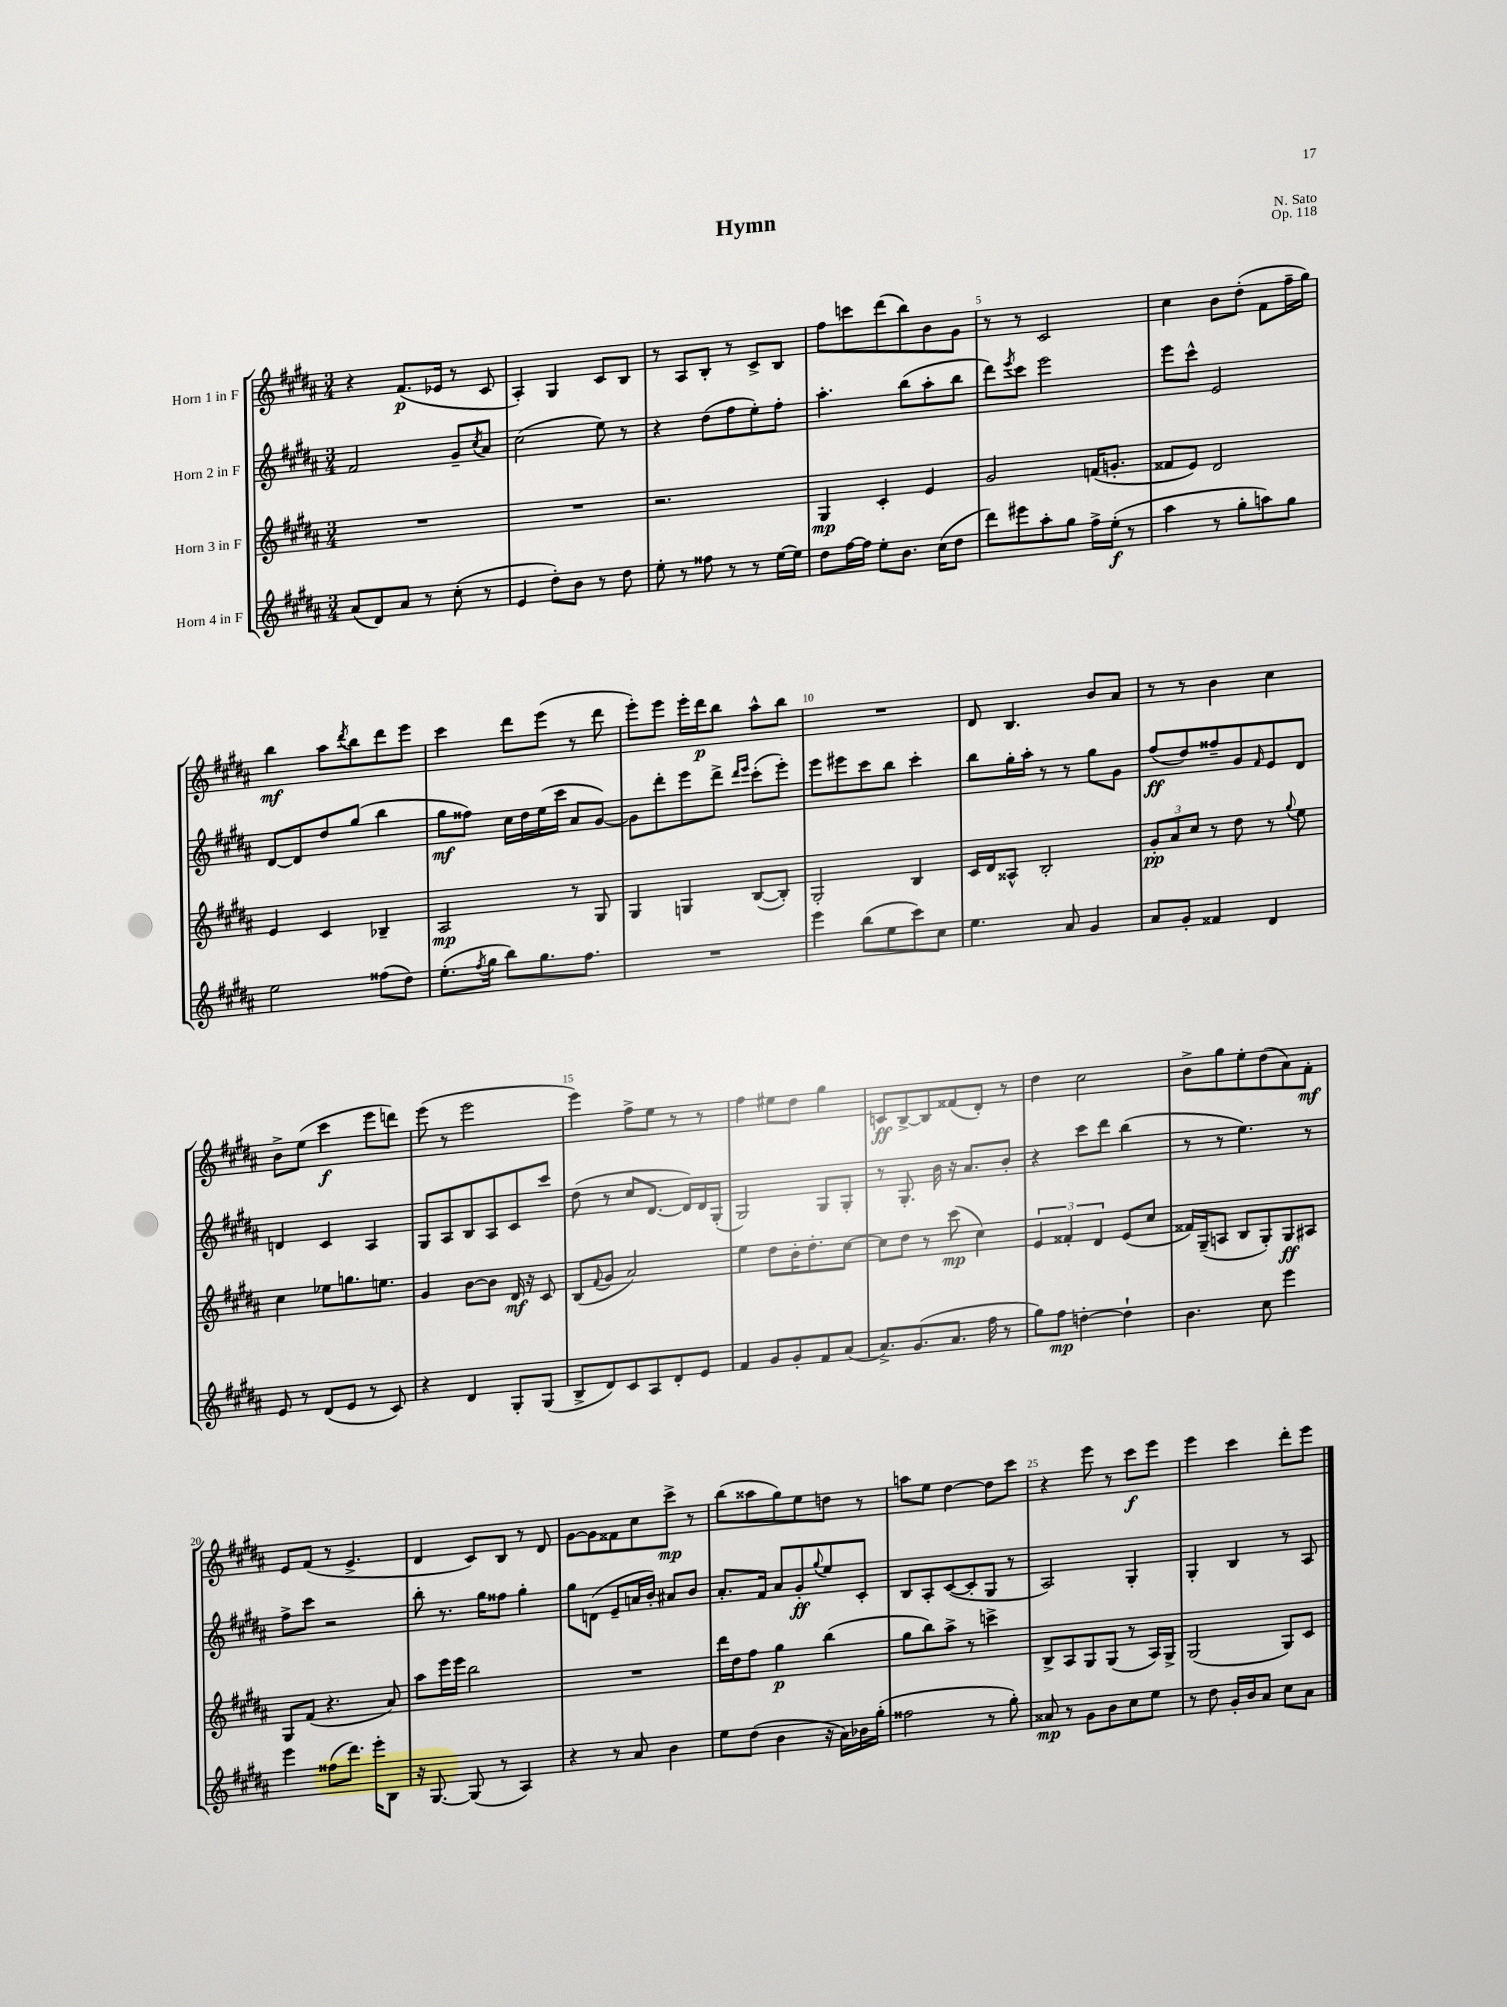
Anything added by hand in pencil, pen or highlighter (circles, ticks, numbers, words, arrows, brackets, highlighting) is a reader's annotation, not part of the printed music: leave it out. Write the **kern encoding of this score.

**kern	**dynam	**kern	**dynam	**kern	**dynam	**kern	**dynam
*part4	*part4	*part3	*part3	*part2	*part2	*part1	*part1
*staff4	*staff4	*staff3	*staff3	*staff2	*staff2	*staff1	*staff1
*I"Horn 4 in F	*	*I"Horn 3 in F	*	*I"Horn 2 in F	*	*I"Horn 1 in F	*
*clefG2	*	*clefG2	*	*clefG2	*	*clefG2	*
*k[f#c#g#d#a#]	*	*k[f#c#g#d#a#]	*	*k[f#c#g#d#a#]	*	*k[f#c#g#d#a#]	*
*M3/4	*	*M3/4	*	*M3/4	*	*M3/4	*
=1	=1	=1	=1	=1	=1	=1	=1
(8a#/L	.	2.r	.	2f#/	.	4r	.
8d#/)	.	.	.	.	.	.	.
8a#/J	.	.	.	.	.	(8.f#/L	p
8r	.	.	.	.	.	.	.
.	.	.	.	.	.	16e-X/Jk	.
(8cc#'\	.	.	.	8g#~/L	.	8r	.
.	.	.	.	8qcc#/	.	.	.
8r	.	.	.	8a#/J	.	8c#/	.
=2	=2	=2	=2	=2	=2	=2	=2
4e/	.	2.r	.	(2cc#\	.	4A#'/)	.
8dd#'\L)	.	.	.	.	.	4G#/	.
8b\J	.	.	.	.	.	.	.
8r	.	.	.	8ee\)	.	8c#/L	.
8dd#\	.	.	.	8r	.	8B/J	.
=3	=3	=3	=3	=3	=3	=3	=3
8ee'\	.	2.r	.	4r	.	8r	.
8r	.	.	.	.	.	8A#/L	.
8ff##X\	.	.	.	(8dd#\L	.	8B'/J	.
8r	.	.	.	8ff#\	.	8r	.
8r	.	.	.	8ee'\)	.	8c#^/L	.
[16ee\LL	.	.	.	8ff#'\J	.	8B/J	.
16ee\JJ]	.	.	.	.	.	.	.
=4	=4	=4	=4	=4	=4	=4	=4
8dd#\L	.	4G#/	mp	4.aa#'\	.	8ff#\L	.
[16ff#\L	.	.	.	.	.	8cccn\	.
16ff#\JJ]	.	.	.	.	.	.	.
8ee'\L	.	4c#'/	.	.	.	(8ddd#\	.
8.b\J	.	.	.	(8bb\L	.	8bb\)	.
.	.	4e/	.	8aa#'\	.	8b\	.
(16cc#\KL	.	.	.	.	.	.	.
8dd#\J	.	.	.	8bb\J	.	8g#\J	.
=5	=5	=5	=5	=5	=5	=5	=5
8ddd#\L)	.	2g#/	.	8ddd#\L)	.	8r	.
.	.	.	.	8qeee/	.	.	.
8eee#X\	.	.	.	8ccc#\J	.	8r	.
8aa#'\	.	.	.	2eee\	.	2c#/	.
8gg#\J	.	.	.	.	.	.	.
16ff#^\LL	.	(16fn/KL	.	.	.	.	.
(16ee'\JJ	f	8.gn'/J	.	.	.	.	.
8r	.	.	.	.	.	.	.
=6	=6	=6	=6	=6	=6	=6	=6
4aa#\	.	8f##X/L	.	8eee\L	.	4cc#\	.
.	.	8e/J)	.	8ccc#^^\J	.	.	.
8r	.	2d#/	.	2e/	.	8b\L	.
8gg#'\L	.	.	.	.	.	(8dd#'\J	.
8aan\)	.	.	.	.	.	8f#\L	.
8gg#\J	.	.	.	.	.	16ff#~\L	.
.	.	.	.	.	.	16gg#\JJ)	.
!!LO:LB:g=z
=7	=7	=7	=7	=7	=7	=7	=7
2ee\	.	4e/	.	[8d#/L	.	4bb\	mf
.	.	.	.	8d#/]	.	.	.
.	.	4c#/	.	8dd#/	.	8aa#\L	.
.	.	.	.	.	.	8qddd#/	.
.	.	.	.	(8gg#/J	.	8bb\	.
(8ff##X\L	.	4B-X~/	.	4bb\	.	8ddd#\	.
8dd#\J)	.	.	.	.	.	8eee\J	.
=8	=8	=8	=8	=8	=8	=8	=8
(8.ee'\L	.	2A#/	mp	8gg#\L	mf	4ccc#\	.
.	.	.	.	8ff##X\J)	.	.	.
8qff#/	.	.	.	.	.	.	.
16gg#\Jk	.	.	.	.	.	.	.
8bb\L)	.	.	.	16cc#\LL	.	8ddd#\L	.
.	.	.	.	16dd#\	.	.	.
8.gg#\	.	.	.	(16ee\	.	(8eee\J	.
.	.	.	.	16ccc#\JJ	.	.	.
.	.	8r	.	8a#/L	.	8r	.
8.ff#\J	.	.	.	.	.	.	.
.	.	8G#/	.	[8g#/J)	.	8ddd#\	.
=9	=9	=9	=9	=9	=9	=9	=9
2.r	.	4G#/	.	8g#\L]	.	8eee'\L)	.
.	.	.	.	8ddd#'\	.	8eee\J	.
.	.	4Gn/	.	8eee\	.	16eee'\LL	.
.	.	.	.	.	.	16ddd#\J	p
.	.	.	.	8ddd#^\J	.	8bb\J	.
.	.	.	.	16qqddd#/LL	.	.	.
.	.	.	.	16qqeee/JJ	.	.	.
.	.	([8B/L	.	(8ccc#'\L	.	8aa#^^\L	.
.	.	8B'/J])	.	8eee'\J)	.	8bb\J	.
=10	=10	=10	=10	=10	=10	=10	=10
4eee\	.	2G#'/	.	8eee\L	.	2.r	.
.	.	.	.	8eee#X\	.	.	.
(8bb\L	.	.	.	8ccc#\	.	.	.
8ee\	.	.	.	8bb\J	.	.	.
8ccc#\)	.	4B/	.	4ccc#'\	.	.	.
8cc#\J	.	.	.	.	.	.	.
=11	=11	=11	=11	=11	=11	=11	=11
4.ee\	.	16c#/LL	.	8bb\L	.	8d#/	.
.	.	16d#/J	.	.	.	.	.
.	.	8A##X^^/J	.	16gg#'\L	.	4.B/	.
.	.	.	.	16aa#'\JJ	.	.	.
.	.	2B'/	.	8r	.	.	.
8a#/	.	.	.	8r	.	.	.
4g#/	.	.	.	8gg#\L	.	8b/L	.
.	.	.	.	8g#\J	.	8a#/J	.
=12	=12	=12	=12	=12	=12	=12	=12
8a#/L	.	12g#'/L	pp	(8ff#/L	ff	8r	.
.	.	12a#/	.	.	.	.	.
8g#'/J	.	.	.	8dd#/)	.	8r	.
.	.	12cc#/J	.	.	.	.	.
4f##X/	.	8r	.	8ff##X~/	.	4b\	.
.	.	8dd#\	.	8g#/	.	.	.
.	.	.	.	16qqf#/	.	.	.
4d#/	.	8r	.	8e/	.	4cc#\	.
.	.	8qqgg#/	.	.	.	.	.
.	.	8ee\	.	8d#/J	.	.	.
!!LO:LB:g=z
=13	=13	=13	=13	=13	=13	=13	=13
8e/	.	4cc#\	.	4dn/	.	8b^\L	.
8r	.	.	.	.	.	(8ee\J	.
(8d#/L	.	8ee-X\L	.	4c#/	.	4ccc#\	f
8e/J	.	8.ggn\	.	.	.	.	.
8r	.	.	.	4A#/	.	8eee\L	.
.	.	8.een\J	.	.	.	.	.
8c#/)	.	.	.	.	.	8dddn\J)	.
=14	=14	=14	=14	=14	=14	=14	=14
4r	.	4g#/	.	8G#/L	.	(8eee\	.
.	.	.	.	8A#/	.	8r	.
4d#/	.	[8b\L	.	8B/	.	2eee\	.
.	.	8b\J]	.	8A#/	.	.	.
8G#'/L	.	16d#/	mf	8c#/	.	.	.
.	.	16r	.	.	.	.	.
(8G#/J	.	8c#/	.	8ccc#/J	.	.	.
=15	=15	=15	=15	=15	=15	=15	=15
8B^/L	.	(8B/L	.	(8dd#\	.	4eee\)	.
.	.	8qqf#/	.	.	.	.	.
8d#/)	.	8g#/J	.	8r	.	.	.
8c#/	.	2a#/)	.	8cc#/L	.	8ff#^\L	.
8A#/	.	.	.	[8.d#/J	.	8ee\J	.
8d#'/	.	.	.	.	.	8r	.
.	.	.	.	16d#/LL])	.	.	.
8e/J	.	.	.	16d#/	.	8r	.
.	.	.	.	(16G#'/JJ	.	.	.
=16	=16	=16	=16	=16	=16	=16	=16
4f#/	.	4ee\	.	2G#/)	.	4ff#\	.
8g#/L	.	8dd#\L	.	.	.	8ee#X\L	.
8g#'/	.	16b'\K	.	.	.	8dd#\J	.
.	.	8.dd#'\	.	.	.	.	.
8f#/	.	.	.	8G#/L	.	4gg#\	.
(8a#/J	.	[8cc#\J	.	8G#'/J	.	.	.
=17	=17	=17	=17	=17	=17	=17	=17
8.a#^/L)	.	8cc#\L]	.	8r	.	8cn/L	ff
.	.	8dd#\J	.	8.G#'/	.	[8B^/	.
(8.g#/	.	.	.	.	.	.	.
.	.	8r	.	.	.	8B/]	.
.	.	.	.	16b\	.	.	.
8.a#/J	.	(8ccc#\	mp	16r	.	(8f##X/	.
.	.	.	.	8.a#/L	.	.	.
.	.	4cc#\)	.	.	.	8d#'/J)	.
16ff#\	.	.	.	.	.	.	.
8r	.	.	.	8b'/J	.	8r	.
=18	=18	=18	=18	=18	=18	=18	=18
8gg#\L)	.	6e/	.	4r	.	4dd#\	.
8ff#\J	mp	.	.	.	.	.	.
.	.	6f##X'/	.	.	.	.	.
[4ddn'\	.	.	.	8ccc#\L	.	2cc#\	.
.	.	6d#/	.	.	.	.	.
.	.	.	.	8ddd#\J	.	.	.
4dd`\]	.	(8e/L	.	(4bb\	.	.	.
.	.	8cc#/J	.	.	.	.	.
=19	=19	=19	=19	=19	=19	=19	=19
4.b\	.	16f##X/LL)	.	8r	.	8b^\L	.
.	.	(16G#~/J	.	.	.	.	.
.	.	8An/J	.	8r	.	8gg#\	.
.	.	8B/L	.	4.ee\)	.	8ee'\	.
8cc#\	.	8G#'/)	.	.	.	(8dd#\	.
4eee\	.	8G#/	ff	.	.	8a#\)	.
.	.	8A#X/J	.	8r	.	8f#'\J	mf
!!LO:LB:g=z
=20	=20	=20	=20	=20	=20	=20	=20
4eee\	.	8G#/L	.	8ff#^\L	.	8e/L	.
.	.	(8f#/J	.	8ccc#\J	.	(8f#/J	.
(8ff##X\L	.	4.r	.	2r	.	8r	.
8.ddd#\J)	.	.	.	.	.	4.e^/	.
16eee'\KL	.	.	.	.	.	.	.
8B\J	.	8a#/)	.	.	.	.	.
=21	=21	=21	=21	=21	=21	=21	=21
16r	.	8aa#\L	.	8bb'\	.	4d#/	.
[8.G#/	.	.	.	.	.	.	.
.	.	16eee\L	.	8.r	.	.	.
.	.	16eee\JJ	.	.	.	.	.
(8G#/]	.	2bb\	.	.	.	8c#/L)	.
.	.	.	.	16gg#\KL	.	.	.
8r	.	.	.	8ff##X\J	.	8B/J	.
4A#/)	.	.	.	4gg#'\	.	8r	.
.	.	.	.	.	.	8d#/	.
=22	=22	=22	=22	=22	=22	=22	=22
4r	.	2.r	.	8gg#\L	.	[8g#\L	.
.	.	.	.	(8dn\J	.	8g#\]	.
8r	.	.	.	8e~/L	.	8f##X\	.
8a#/	.	.	.	16an/L	.	8cc#\	.
.	.	.	.	16b'/JJ)	.	.	.
4b\	.	.	.	8a#X/L	.	8ccc#^\J	mp
.	.	.	.	8b/J	.	8r	.
=23	=23	=23	=23	=23	=23	=23	=23
8ee\L	.	16ddd#\LL	.	8.a#'/L	.	(8bb\L	.
.	.	16dd#\J	.	.	.	.	.
(8dd#\J	.	8ff#\J	.	.	.	8aa##X\	.
.	.	.	.	16f#/Jk	.	.	.
4b\	.	4gg#\	p	8a#/L	.	8gg#\)	.
.	.	.	.	8g#'/	ff	8ee\	.
.	.	.	.	8qqgg#/	.	.	.
16r	.	(4bb\	.	8ee/	.	8ddn\J	.
16a#\LL)	.	.	.	.	.	.	.
16b-X\	.	.	.	8c#'/J	.	8r	.
(16gg#'\JJ	.	.	.	.	.	.	.
=24	=24	=24	=24	=24	=24	=24	=24
2ff##X\	.	8gg#\L	.	8B/L	.	8aan\L	.
.	.	8bb\)	.	8A#'/	.	8ee\J	.
.	.	8aa#^\J	.	([8c#/	.	[4dd#\	.
.	.	8r	.	8c#'/]	.	.	.
8r	.	4cccn^\	.	8G#/J	.	8dd#\L]	.
8gg#'\)	.	.	.	8r	.	8ccc#\J	.
=25	=25	=25	=25	=25	=25	=25	=25
8a##X/	mp	8B^/L	.	2A#/)	.	4r	.
8r	.	8A#/	.	.	.	.	.
8g#\L	.	8G#/	.	.	.	8eee\	.
8b\	.	(8G#/J	.	.	.	8r	.
8cc#\	.	8r	.	4G#'/	.	8ccc#\L	f
8ee\J	.	16A#/LL)	.	.	.	8eee\J	.
.	.	16G#^/JJ	.	.	.	.	.
=26	=26	=26	=26	=26	=26	=26	=26
8r	.	(2G#/	.	4G#'/	.	4eee\	.
8dd#\	.	.	.	.	.	.	.
16g#'/LL	.	.	.	4B/	.	4ccc#\	.
16b/J	.	.	.	.	.	.	.
8a#/J	.	.	.	.	.	.	.
8cc#\L	.	8G#/L)	.	8r	.	8ddd#'\L	.
8a#\J	.	8c#/J	.	8A#/	.	8eee\J	.
==	==	==	==	==	==	==	==
*-	*-	*-	*-	*-	*-	*-	*-
